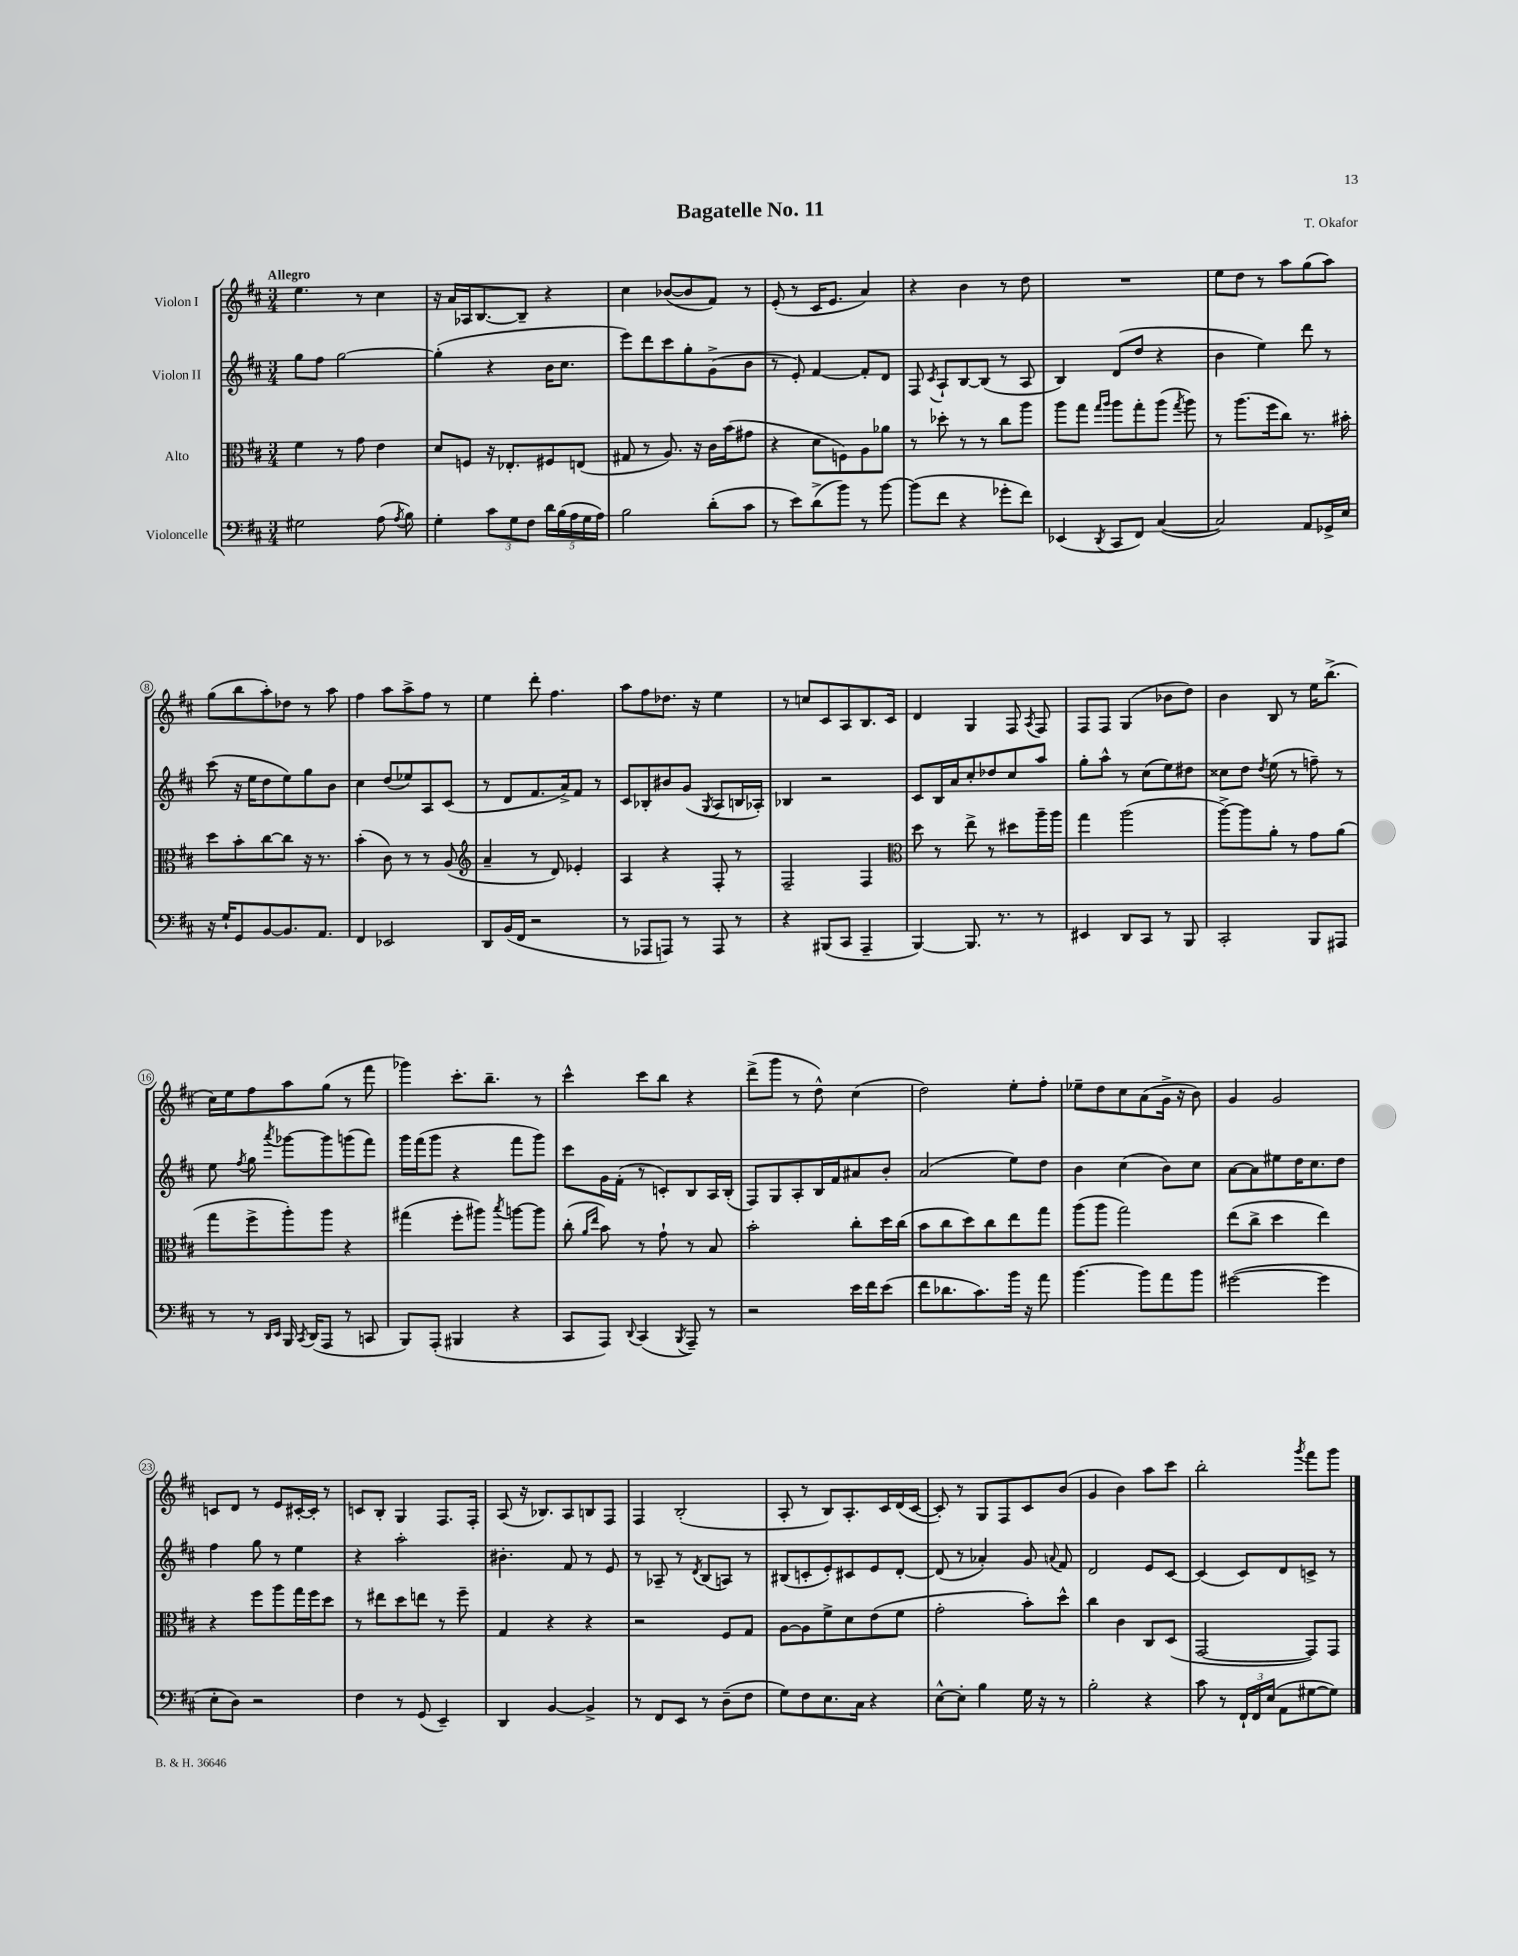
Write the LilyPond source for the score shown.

\header { title = "Bagatelle No. 11" composer = "T. Okafor" }
<<
\new StaffGroup <<
\new Staff = "s0" \with { instrumentName = "Violon I" } {
    \clef treble \key d \major \numericTimeSignature \time 3/4 \tempo "Allegro"
    \autoBeamOff e''4. r8 cis''4 |
    r16 a'16[ aes16 b8.~ b8]-- r4 |
    cis''4 bes'8[~( bes'8 fis'8]) r8 |
    e'8-.( r8 cis'16[ e'8.] a'4) |
    r4 b'4 r8 d''8 |
    R2. |
    e''8[ d''8] r8 a''8[ g''8( a''8]) |
    g''8[( b''8 a''8-.) des''8] r8 a''8 |
    fis''4 a''8[ a''8-> fis''8] r8 |
    e''4 d'''8-. fis''4. |
    a''8[ fis''8 des''8.] r16 e''4 |
    r8 c''8[ cis'8 a8 b8. cis'16] |
    d'4 g4 fis8 \acciaccatura { a8 } fis8 |
    fis8[ fis8] g4( bes'8[ d''8]) |
    b'4 b8 r8 e''16[ b''8.]->( |
    cis''16[) e''16 fis''8 a''8 g''8]( r8 fis'''8 |
    ges'''4) cis'''8.[-. b''8.]-- r8 |
    cis'''4-^ cis'''8[ b''8] r4 |
    d'''8[->( g'''8] r8 d''8-^) cis''4( |
    d''2) e''8[-. fis''8]-. |
    ees''8[-- d''8 cis''8 a'8( g'16]-> r16 b'8) |
    g'4 g'2 |
    c'8[ d'8] r8 e'8[ cis'16~-. cis'16]-. r8 |
    c'8[ b8]-. g4 fis8.[ fis16]-. |
    a8( r16 bes8.[) a8 b8 fis8] |
    fis4 b2-.( |
    a8-. r8 b8[) a8.-. cis'16 d'16( cis'16]~ |
    cis'8-.) r8 g8[ fis8 cis'8 b'8]( |
    g'4 b'4) a''8[ cis'''8] |
    b''2-. \acciaccatura { g'''8 } fis'''8[ g'''8] \bar "|." |
}
\new Staff = "s1" \with { instrumentName = "Violon II" } {
    \clef treble \key d \major \numericTimeSignature \time 3/4
    \autoBeamOff g''8[ fis''8] g''2~ |
    g''4-.( r4 b'16[ cis''8.] |
    e'''8[) d'''8 cis'''8 g''8-. g'8->( b'8] |
    r8 e'8-.) fis'4~ fis'8[-. d'8] |
    fis8 \acciaccatura { cis'8 } a8[-! b8~ b8]( r8 a8 |
    b4) d'8[( d''8] r4 |
    b'4 e''4) d'''8 r8 |
    cis'''8( r16 e''16[ d''8 e''8) g''8 b'8] |
    cis''4 d''8[( ees''8) a8 cis'8]( |
    r8 d'8[ fis'8. a'16->) fis'8] r8 |
    cis'8[ bes8-. bis'8 g'8]( \acciaccatura { g8 } a8[ b16 aes16]-.) |
    bes4 r2 |
    cis'8[ b16 a'16 cis''8-. des''8 cis''8 a''8] |
    g''8[-. a''8]-^ r8 cis''8[( e''8) dis''8] |
    cisis''8[ d''8] \acciaccatura { d''8 } e''8( r8 f''8--) r8 |
    e''8 \acciaccatura { fis''8 } g''8 \acciaccatura { a'''8 } ges'''8[~ ges'''8 g'''8( fis'''8]) |
    g'''16[ fis'''16( g'''8] r4 fis'''8[ g'''8]) |
    cis'''8[ g'16 fis'16]-.( r8 c'8[-.) b8 a16 b16]-.( |
    fis8[) g8 a8-. b16 fis'16 ais'8 b'8]-. |
    a'2( e''8[) d''8] |
    b'4 cis''4( b'8[) cis''8] |
    a'8[~ a'8 eis''8 d''16 cis''8. d''8] |
    fis''4 g''8 r8 e''4 |
    r4 a''2-. |
    bis'4.-. fis'8 r8 e'8 |
    r8 aes8-- r8 \acciaccatura { d'8 } b8[( a8]) r8 |
    bis8[( c'8-. e'8-.) cis'8 e'8 d'8]~-. |
    d'8( r8 aes'4-.) g'8 \appoggiatura { a'8 } fis'8 |
    d'2 e'8[ cis'8]~ |
    cis'4( cis'8[) d'8 c'8]-> r8 \bar "|." |
}
\new Staff = "s2" \with { instrumentName = "Alto" } {
    \clef alto \key d \major \numericTimeSignature \time 3/4
    \autoBeamOff fis'4 r8 g'8 e'4 |
    d'8[ f8] r16 ees8.[-. fis8 e8]( |
    gis8 r8 a8.) r16 cis'16[ b'16( gis'8] |
    r4 d'8[ f8) a8 aes'8] |
    r8 des''8-. r8 r8 cis''8[ a''8] |
    a''8[ g''8] \grace { g''16[ a''16] } a''8[ g''8-. a''8]( \acciaccatura { g''8 } a''8) |
    r8 a''8.[( fis''16 cis''8]) r8. bis'16-. |
    d''8[ b'8-. cis''8~ cis''8] r16 r8. |
    b'4-.( cis'8) r8 r8 a8( |
    \clef treble a'4-- r8 d'8) ees'4-. |
    a4 r4 fis8-. r8 |
    fis2-- fis4 |
    \clef alto d''8 r8 e''8-> r8 dis''8[ a''16-- a''16] |
    g''4 a''2( |
    a''8[~->) a''8 a'8]-. r8 g'8[ a'8]( |
    g''8[ fis''8-> a''8-.) a''8] r4 |
    gis''4( fis''8[-. ais''8]) \acciaccatura { b''8 } a''8[~ a''8] |
    cis''8-.( \grace { a'16[ e''16] } b'8) r8 g'8-! r8 b8 |
    b'2-. cis''8[-. d''16 cis''16]( |
    b'8[ cis''8 d''8) cis''8 e''8 g''8] |
    a''8[( a''8] g''2) |
    e''8[( cis''8]-> d''4 e''4) |
    r4 fis''8[ a''8 g''16 fis''16 d''8] |
    r8 eis''8[ d''8 e''8] r8 fis''8-- |
    g4 r4 r4 |
    r2 fis8[ g8] |
    a8[~ a8 fis'8-> d'8 e'8( fis'8] |
    g'2-. b'8[-.) d''8]-^ |
    cis''4 cis'4 cis8[ d8]( |
    g,2~ g,8[) g,8] \bar "|." |
}
\new Staff = "s3" \with { instrumentName = "Violoncelle" } {
    \clef bass \key d \major \numericTimeSignature \time 3/4
    \autoBeamOff gis2 a8( \acciaccatura { a8 } b8) |
    g4-. \tuplet 3/2 { cis'8[ g8 fis8] } \tuplet 5/4 { d'16[ b16( a16 g16 a16]) } |
    b2 d'8[-.( cis'8] |
    r8 e'8[) d'8->( b'8]) r8 b'8~ |
    b'8[( fis'8] r4 ges'8[-. fis'8]) |
    ees,4( \acciaccatura { d,8 } cis,8[ fis,8]) cis4~( |
    cis2) a,8[ ges,16-> e16] |
    r16 g16[-! g,8 b,8~ b,8. a,8.] |
    fis,4 ees,2 |
    d,8[ b,16( fis,16] r2 |
    r8 aes,,8[ a,,8]) r8 a,,8 r8 |
    r4 bis,,8[( cis,8] a,,4-- |
    b,,4~) b,,8. r8. r8 |
    eis,4 d,8[ cis,8] r8 b,,8 |
    cis,2-. b,,8[ ais,,8] |
    r8 r8 \grace { d,16[ e,16] } b,,16 \acciaccatura { cis,8 } d,16[( a,,8] r8 c,8 |
    b,,8[) a,,8]-.( bis,,4 r4 |
    cis,8[ a,,8]) \appoggiatura { d,8 } cis,4( \acciaccatura { b,,8 } a,,8--) r8 |
    r2 e'16[ fis'16 e'8]( |
    fis'8[ des'8. cis'8.) b'16] r16 a'8 |
    b'4.~ b'8[ a'8 b'8] |
    gis'2~( gis'4 |
    e8[-. d8]) r2 |
    fis4 r8 g,8( e,4--) |
    d,4 b,4~ b,4-> |
    r8 fis,8[ e,8] r8 d8[--( fis8] |
    g8[) fis8 e8. cis16] r4 |
    e8[~-^ e8]-. b4 g16 r16 r8 |
    b2-. r4 |
    cis'8 r8 \tuplet 3/2 { fis,16[-! fis,16 e16]( } a,8[ gis8~ gis8]) \bar "|." |
}
>>
>>
\layout { \context { \Score \override BarNumber.stencil = #(make-stencil-circler 0.1 0.3 ly:text-interface::print) } }
